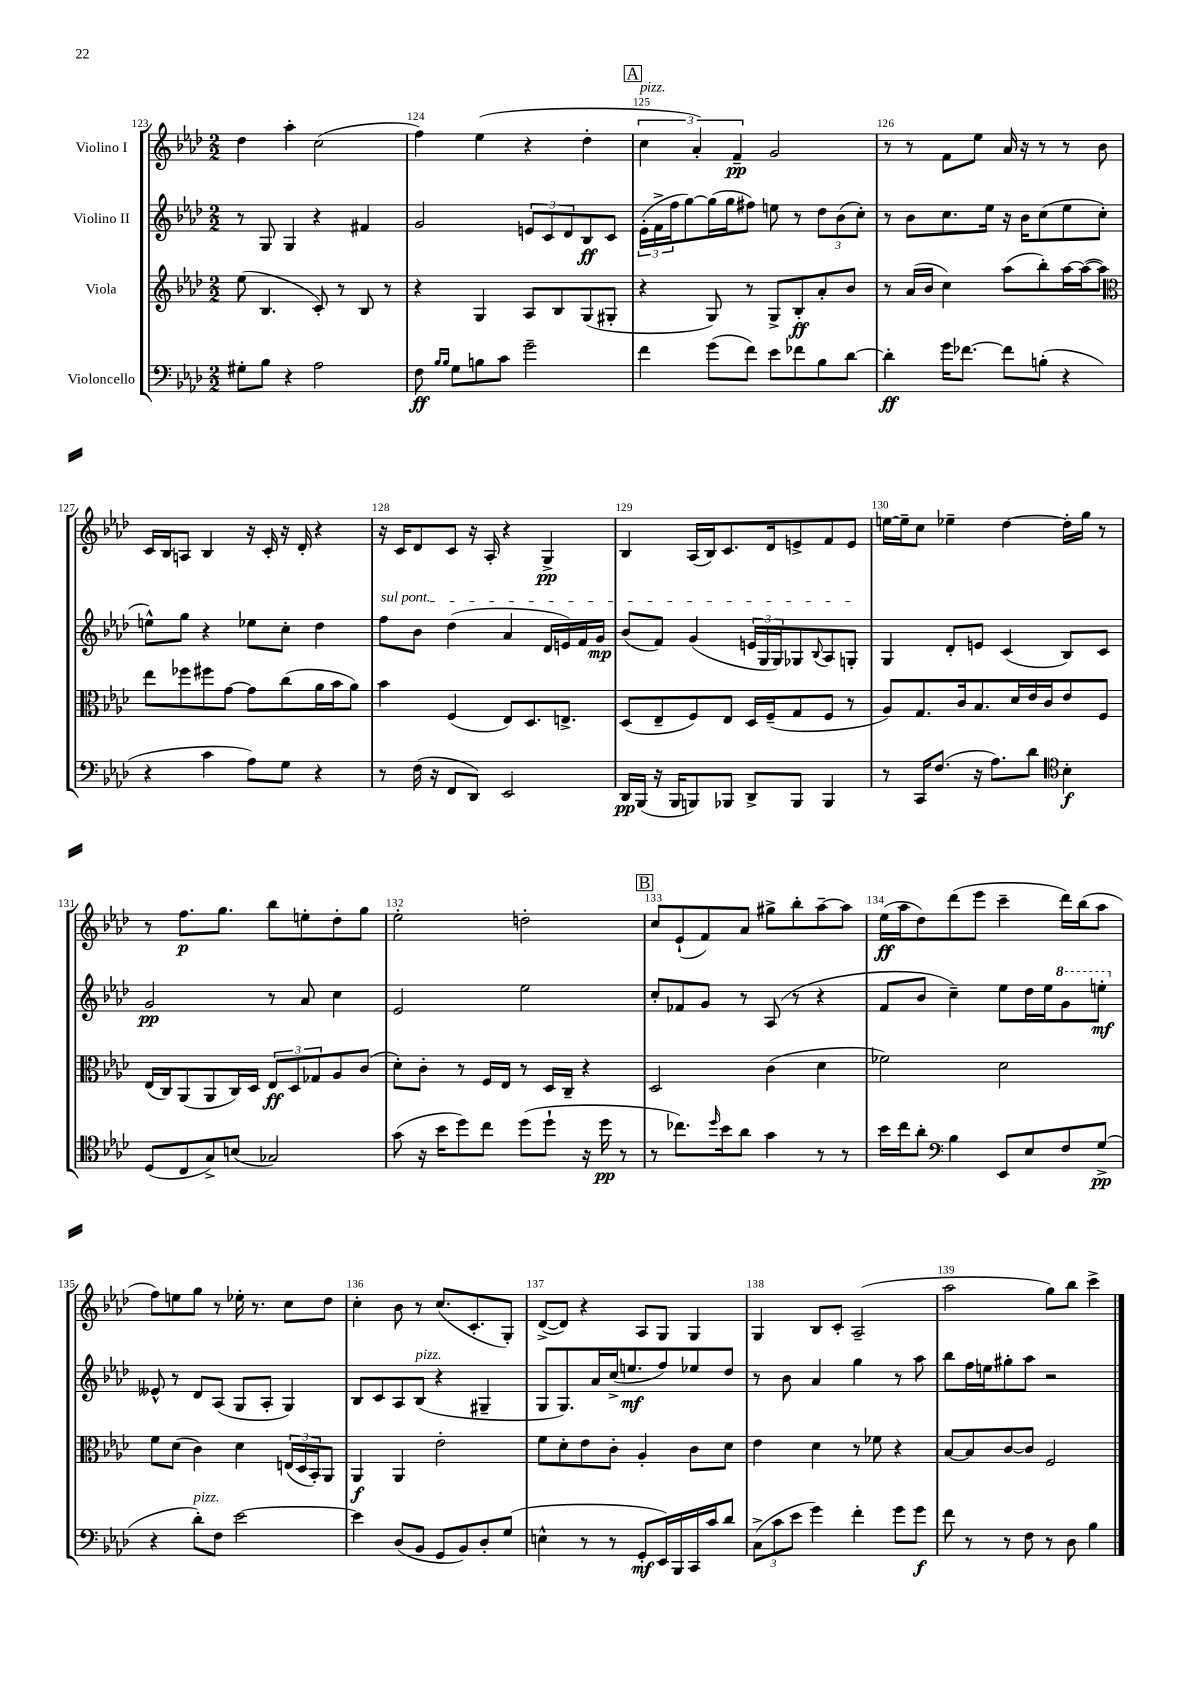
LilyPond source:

<<
\new StaffGroup <<
\new Staff = "s0" \with { instrumentName = "Violino I" } {
    \clef treble \key aes \major \numericTimeSignature \time 2/2
    des''4 aes''4-. c''2( |
    f''4) ees''4( r4 des''4-. |
    \mark \markup { \box "A" } \tuplet 3/2 { c''4^\markup { \italic "pizz." } aes'4-.) f'4--\pp } g'2 |
    r8 r8 f'8 ees''8 aes'16 r16 r8 r8 bes'8 |
    c'16 bes16 a8 bes4 r16 c'16-. r16 des'16-. r4 |
    r16 c'16 des'8 c'8 r16 aes16-. r4 g4->\pp |
    bes4 aes16( bes16) c'8. des'16 e'8-> f'8 e'8 |
    e''16~ e''16-- c''8 ees''4-- des''4~ des''16-. g''16 r8 |
    r8 f''8.\p g''8. bes''8 e''8-. des''8-. g''8 |
    ees''2-. d''2-. |
    \mark \markup { \box "B" } c''8 ees'8-!( f'8) aes'8 gis''8-> bes''8-. aes''8~-- aes''8 |
    ees''16\ff( aes''16 des''8) des'''8( ees'''8 c'''4-- des'''16) bes''16( aes''8 |
    f''8) e''8 g''8 r8 ees''16-. r8. c''8 des''8 |
    c''4-. bes'8 r8 c''8.( c'8.-. g8-.) |
    des'8~->( des'8) r4 aes8 g8 g4 |
    g4 bes8 c'8-. aes2--( |
    aes''2 g''8) bes''8 c'''4-> \bar "|." |
}
\new Staff = "s1" \with { instrumentName = "Violino II" } {
    \clef treble \key aes \major \numericTimeSignature \time 2/2
    r8 g8 g4 r4 fis'4 |
    g'2 \tuplet 3/2 { e'8 c'8 des'8 } bes8\ff c'8 |
    \mark \markup { \box "A" } \tuplet 3/2 { ees'16-.( f'16-> f''16 } g''8~) g''16( g''16 fis''8) e''8 r8 \tuplet 3/2 { des''8 bes'8( c''8-.) } |
    r8 bes'8 c''8. ees''16 r16 bes'16 c''8( ees''8 c''8-. |
    e''8-^) g''8 r4 ees''8 c''8-. des''4 |
    \once \override TextSpanner.bound-details.left.text = \markup { \italic "sul pont." } f''8\startTextSpan bes'8 des''4( aes'4 des'16 e'16) f'16 g'16\mp |
    bes'8( f'8) g'4( \tuplet 3/2 { e'16 g16 g16) } ges8 \appoggiatura { bes8 } aes8 g8-.\stopTextSpan |
    g4 des'8-. e'8 c'4( bes8) c'8 |
    g'2\pp r8 aes'8 c''4 |
    ees'2 ees''2 |
    \mark \markup { \box "B" } c''8-. fes'8 g'8 r8 aes8( r8 r4 |
    f'8 bes'8 c''4--) ees''8 des''16 ees''16 \ottava #1 g''8 e'''8-.\mf \ottava #0 |
    eeses'8-^ r8 des'8 aes8( g8 aes8-. g4) |
    bes8 c'8 aes8 bes8^\markup { \italic "pizz." }( r4 gis4-- |
    g8 g8.) aes'16 c''16->( e''8.\mf f''8) ees''8 des''8 |
    r8 bes'8 aes'4 g''4 r8 aes''8 |
    bes''8 f''16 e''16 gis''8-. aes''8 r2 \bar "|." |
}
\new Staff = "s2" \with { instrumentName = "Viola" } {
    \clef treble \key aes \major \numericTimeSignature \time 2/2
    ees''8( bes4. c'8-.) r8 bes8 r8 |
    r4 g4 aes8 bes8 g8( gis8-. |
    \mark \markup { \box "A" } r4 g8) r8 g8-> bes8-.\ff aes'8-. bes'8 |
    r8 aes'16( bes'16 c''4) aes''8( bes''8-.) aes''16~ aes''16~( aes''8) |
    \clef alto ees''8 fes''8 fis''8 g'8~ g'8 c''8( aes'16 bes'16 aes'8) |
    bes'4 f4( ees8) des8. e8.-> |
    des8( ees8-- f8) ees8 des16 f16--( g8 f8 r8 |
    aes8) g8. c'16 bes8. des'16 ees'16 c'16 ees'8 f8 |
    ees16( c16) aes,8( aes,8 c16) des16 \tuplet 3/2 { ees8\ff des8 ges8 } aes8 c'8( |
    des'8-.) c'8-. r8 f16 ees16 r8 des16 c16-- r4 |
    \mark \markup { \box "B" } des2 c'4( des'4 |
    fes'2) des'2 |
    f'8 des'8( c'4) des'4 \tuplet 3/2 { e16( des16 bes,16-.) } aes,8 |
    aes,4\f aes,4 ees'2-. |
    f'8 des'8-. ees'8 c'8-. aes4-. c'8 des'8 |
    ees'4 des'4 r8 fes'8 r4 |
    bes8~ bes8 c'8~ c'8 f2 \bar "|." |
}
\new Staff = "s3" \with { instrumentName = "Violoncello" } {
    \clef bass \key aes \major \numericTimeSignature \time 2/2
    gis8-. bes8 r4 aes2 |
    f8\ff \grace { bes16 bes16 } g8 b8 c'8 g'2-- |
    \mark \markup { \box "A" } f'4 g'8( f'8) ees'8 fes'8 bes8 des'8~ |
    des'4-.\ff g'16 fes'8.~ fes'8 b8-.( r4 |
    r4 c'4 aes8) g8 r4 |
    r8 f16( r16 f,8 des,8) ees,2 |
    des,16\pp bes,,16( r16 bes,,16 b,,8) bes,,8 des,8-> bes,,8 bes,,4 |
    r8 c,16 f8.( r16 aes8.) des'8 \clef tenor bes4-.\f |
    des8( c8 g8->) b8( ges2) |
    g'8( r16 bes'16 des''8) c''8 des''8( des''8-! r16 des''16\pp r8 |
    \mark \markup { \box "B" } r8 ces''8.) \grace { des''16 } bes'16 aes'8 g'4 r8 r8 |
    bes'16 c''16 aes'8-. \clef bass bes4 ees,8 ees8 f8 g8->\pp( |
    r4 des'8-.^\markup { \italic "pizz." }) f8 ees'2~ |
    ees'4 des8( bes,8 g,8 bes,8) des8-. g8( |
    e4-^ r8 r8 g,8-.\mf ees,16) bes,,16 c,16 c'16 des'8 |
    \tuplet 3/2 { c8->( c'8 ees'8 } g'4) f'4-. g'8 g'8\f |
    f'8 r8 r8 f8 r8 des8 bes4 \bar "|." |
}
>>
>>
\layout { \context { \Score currentBarNumber = #123 \override BarNumber.break-visibility = ##(#f #t #t) barNumberVisibility = #all-bar-numbers-visible } }
